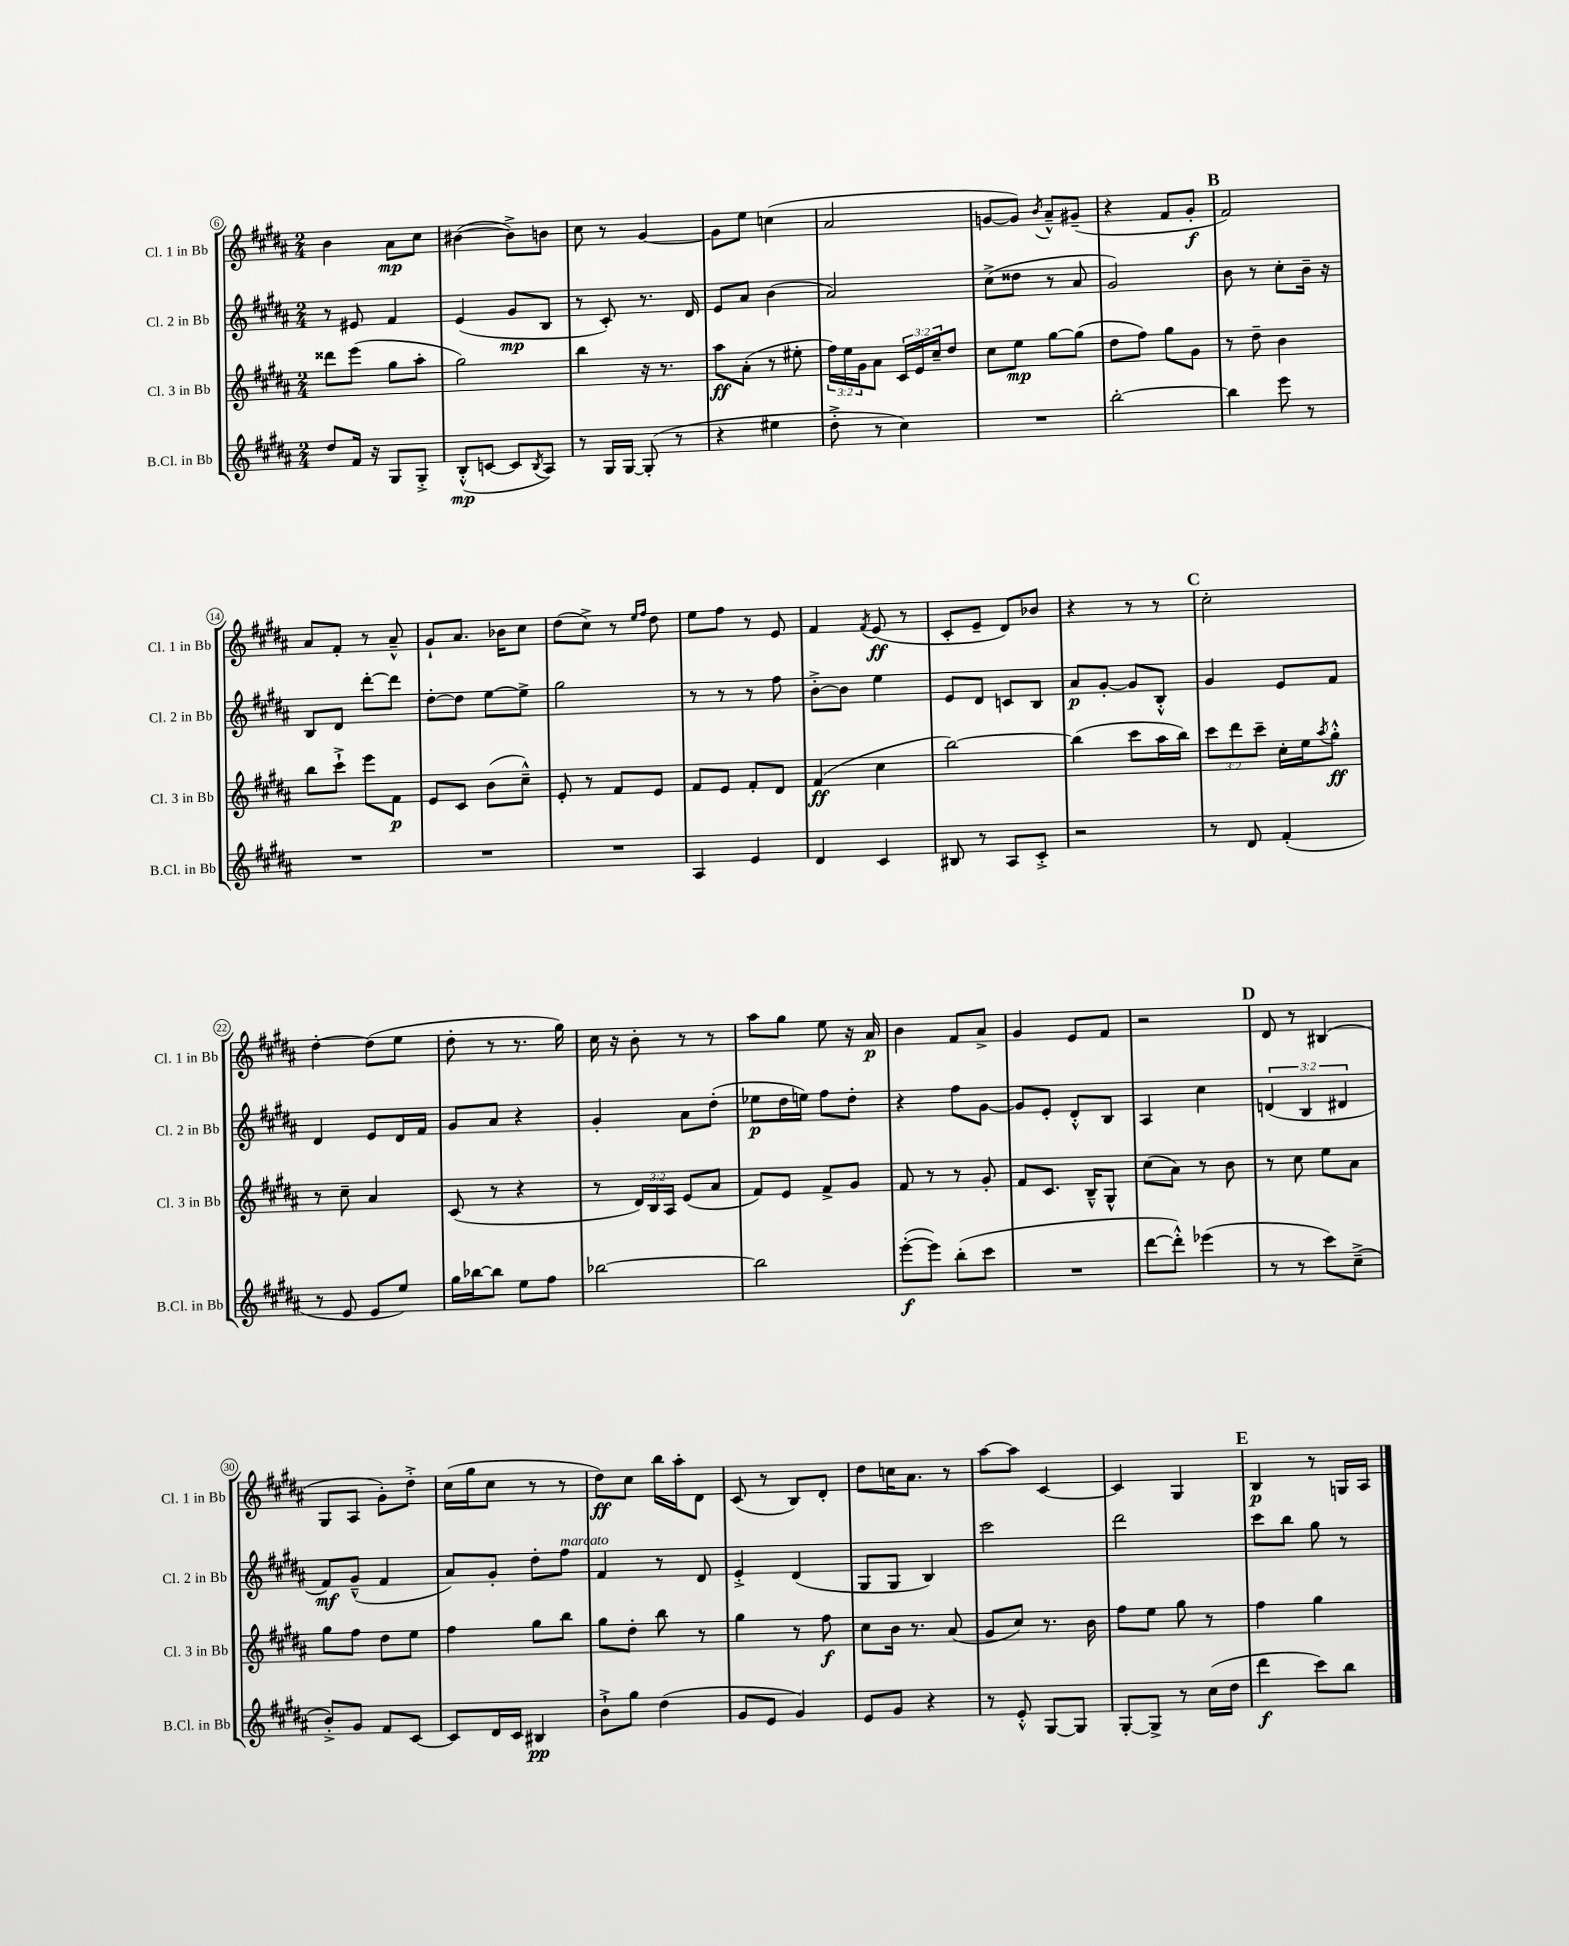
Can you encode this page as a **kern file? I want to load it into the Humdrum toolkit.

**kern	**dynam	**kern	**dynam	**kern	**dynam	**kern	**dynam
*part4	*part4	*part3	*part3	*part2	*part2	*part1	*part1
*staff4	*staff4	*staff3	*staff3	*staff2	*staff2	*staff1	*staff1
*I"B.Cl. in Bb	*	*I"Cl. 3 in Bb	*	*I"Cl. 2 in Bb	*	*I"Cl. 1 in Bb	*
*I'B.Cl. in Bb	*	*I'Cl. 3 in Bb	*	*I'Cl. 2 in Bb	*	*I'Cl. 1 in Bb	*
*clefG2	*	*clefG2	*	*clefG2	*	*clefG2	*
*k[f#c#g#d#a#]	*	*k[f#c#g#d#a#]	*	*k[f#c#g#d#a#]	*	*k[f#c#g#d#a#]	*
*M2/4	*	*M2/4	*	*M2/4	*	*M2/4	*
=6	=6	=6	=6	=6	=6	=6	=6
8dd#/L	.	8ddd##X\L	.	8r	.	4b\	.
16f#/Jk	.	(8eee\J	.	8e#X/	.	.	.
16r	.	.	.	.	.	.	.
8G#/L	.	8gg#\L	.	4f#/	.	8a#\L	mp
8G#'^/J	.	8aa#'\J	.	.	.	8cc#\J	.
=7	=7	=7	=7	=7	=7	=7	=7
(8B'^^/L	mp	2gg#\)	.	(4e/	.	([4b#X\	.
[8cn/J	.	.	.	.	.	.	.
8c/L]	.	.	.	8g#/L	mp	8b#^\L])	.
8qB/	.	.	.	.	.	.	.
8A#/J)	.	.	.	8B/J	.	8bn\J	.
=8	=8	=8	=8	=8	=8	=8	=8
8r	.	4bb\	.	8r	.	8cc#\	.
16G#/LL	.	.	.	8c#'/)	.	8r	.
[16G#/JJ	.	.	.	.	.	.	.
(8G#'/]	.	16r	.	8.r	.	[4g#/	.
.	.	8.r	.	.	.	.	.
8r	.	.	.	.	.	.	.
.	.	.	.	16d#/	.	.	.
=9	=9	=9	=9	=9	=9	=9	=9
4r	.	8aa#\L	ff	8e/L	.	8g#\L]	.
.	.	(8a#'\J	.	8a#/J	.	8ee\J	.
4ee#X\	.	8r	.	(4b\	.	(4ccn\	.
.	.	8ee#X'\	.	.	.	.	.
=10	=10	=10	=10	=10	=10	=10	=10
8dd#'^\	.	24ff#\LL)	.	2a#/)	.	2a#/	.
.	.	24ee\	.	.	.	.	.
.	.	24g#\J	.	.	.	.	.
8r	.	8a#\J	.	.	.	.	.
4cc#\)	.	24c#/LL	.	.	.	.	.
.	.	24e/	.	.	.	.	.
.	.	24cc#~/J	.	.	.	.	.
.	.	8dd#/J	.	.	.	.	.
=11	=11	=11	=11	=11	=11	=11	=11
2r	.	8cc#\L	.	(8cc#^\L	.	[8gn/L	.
.	.	8ee\J	mp	8dd##X\J	.	8g/J])	.
.	.	.	.	.	.	8qb/	.
.	.	[8gg#\L	.	8r	.	8a#~^^/L	.
.	.	(8gg#\J]	.	8a#/	.	(8g#X~/J	.
=12	=12	=12	=12	=12	=12	=12	=12
[2bb'\	.	8dd#\L	.	2g#/)	.	4r	.
.	.	8ff#\J)	.	.	.	.	.
.	.	8gg#\L	.	.	.	8f#/L	.
.	.	8g#\J	.	.	.	8g#'/J	f
!!LO:REH:place=s1:t=B
=13	=13	=13	=13	=13	=13	=13	=13
4bb\]	.	8r	.	8b\	.	2f#/)	.
.	.	8dd#~\	.	8r	.	.	.
8eee\	.	4b\	.	8cc#'\L	.	.	.
8r	.	.	.	16b~\Jk	.	.	.
.	.	.	.	16r	.	.	.
!!LO:LB:g=z
=14	=14	=14	=14	=14	=14	=14	=14
2r	.	8bb\L	.	8B/L	.	8a#/L	.
.	.	8ccc#`^\J	.	8d#/J	.	8f#'/J	.
.	.	8eee\L	.	[8ddd#'\L	.	8r	.
.	.	8f#\J	p	8ddd#\J]	.	8a#~^^/	.
=15	=15	=15	=15	=15	=15	=15	=15
2r	.	8e/L	.	[8dd#'\L	.	8g#`/L	.
.	.	8c#/J	.	8dd#\J]	.	8.a#/J	.
.	.	(8b\L	.	[8ee\L	.	.	.
.	.	.	.	.	.	16b-X\KL	.
.	.	8cc#~^^\J)	.	8ee^\J]	.	8cc#\J	.
=16	=16	=16	=16	=16	=16	=16	=16
2r	.	8e'/	.	2gg#\	.	(8dd#\L	.
.	.	8r	.	.	.	8cc#^\J)	.
.	.	8f#/L	.	.	.	8r	.
.	.	.	.	.	.	16qqee/LL	.
.	.	.	.	.	.	16qqff#/JJ	.
.	.	8e/J	.	.	.	8dd#\	.
=17	=17	=17	=17	=17	=17	=17	=17
4A#/	.	8f#/L	.	8r	.	8ee\L	.
.	.	8e/J	.	8r	.	8ff#\J	.
4e/	.	8f#'/L	.	8r	.	8r	.
.	.	8d#/J	.	8ff#\	.	8e/	.
=18	=18	=18	=18	=18	=18	=18	=18
4d#/	.	(4f#/	ff	[8b'^\L	.	4f#/	.
.	.	.	.	8b\J]	.	.	.
.	.	.	.	.	.	8qf#/	.
4c#/	.	4cc#\	.	4ee\	.	(8e/	ff
.	.	.	.	.	.	8r	.
=19	=19	=19	=19	=19	=19	=19	=19
8B#X/	.	[2bb\)	.	8e/L	.	8c#'/L	.
8r	.	.	.	8d#/J	.	8e~/J	.
8A#/L	.	.	.	8cn/L	.	8d#/L)	.
8c#'^/J	.	.	.	8B/J	.	8b-X/J	.
=20	=20	=20	=20	=20	=20	=20	=20
2r	.	(4bb\]	.	8a#/L	p	4r	.
.	.	.	.	[8g#'/J	.	.	.
.	.	8ccc#\L	.	8g#/L]	.	8r	.
.	.	16aa#\L	.	8B'^^/J	.	8r	.
.	.	16bb\JJ)	.	.	.	.	.
!!LO:REH:place=s1:t=C
=21	=21	=21	=21	=21	=21	=21	=21
8r	.	12ccc#\L	.	4g#/	.	2cc#'\	.
.	.	12ddd#\	.	.	.	.	.
8d#/	.	.	.	.	.	.	.
.	.	12ccc#~\J	.	.	.	.	.
(4f#'/	.	16cc#'\LL	.	8e/L	.	.	.
.	.	16ee\J	.	.	.	.	.
.	.	8qaa#/	.	.	.	.	.
.	.	8gg#'^^\J	ff	8f#/J	.	.	.
!!LO:LB:g=z
=22	=22	=22	=22	=22	=22	=22	=22
8r	.	8r	.	4d#/	.	[4dd#'\	.
8e/	.	8cc#~\	.	.	.	.	.
8e/L	.	4a#/	.	8e/L	.	(8dd#\L]	.
8ee/J)	.	.	.	16d#/L	.	8ee\J	.
.	.	.	.	16f#/JJ	.	.	.
=23	=23	=23	=23	=23	=23	=23	=23
16gg#\LL	.	(8c#/	.	8g#/L	.	8dd#'\	.
[16bb-X\J	.	.	.	.	.	.	.
8bb-\J]	.	8r	.	8a#/J	.	8r	.
8ee\L	.	4r	.	4r	.	8.r	.
8ff#\J	.	.	.	.	.	.	.
.	.	.	.	.	.	16gg#\)	.
=24	=24	=24	=24	=24	=24	=24	=24
[2bb-X\	.	8r	.	4g#'/	.	16cc#\	.
.	.	.	.	.	.	16r	.
.	.	24d#/LL)	.	.	.	8b'\	.
.	.	24B/	.	.	.	.	.
.	.	24A#/JJ	.	.	.	.	.
.	.	(8e/L	.	8a#\L	.	8r	.
.	.	8a#/J	.	(8dd#'\J	.	8r	.
=25	=25	=25	=25	=25	=25	=25	=25
2bb-\]	.	8f#/L)	.	8ee-X\L	p	8aa#\L	.
.	.	8e/J	.	16dd#\L	.	8gg#\J	.
.	.	.	.	16een\JJ)	.	.	.
.	.	8f#^/L	.	8ff#\L	.	8ee\	.
.	.	8g#/J	.	8dd#'\J	.	16r	.
.	.	.	.	.	.	16a#/	p
=26	=26	=26	=26	=26	=26	=26	=26
([8eee'\L	f	8f#/	.	4r	.	4b\	.
8eee\J])	.	8r	.	.	.	.	.
(8bb'\L	.	8r	.	8ff#\L	.	8f#/L	.
8ccc#\J	.	8g#'/	.	[8g#\J	.	8a#^/J	.
=27	=27	=27	=27	=27	=27	=27	=27
2r	.	8f#/L	.	8g#/L]	.	4g#/	.
.	.	8.c#/J	.	8e'/J	.	.	.
.	.	.	.	8d#'^^/L	.	8e/L	.
.	.	16B~^^/KL	.	.	.	.	.
.	.	8G#^^/J	.	8B/J	.	8f#/J	.
=28	=28	=28	=28	=28	=28	=28	=28
[8ddd#\L	.	(8cc#\L	.	4A#/	.	2r	.
8ddd#'^^\J])	.	8a#\J)	.	.	.	.	.
(4eee-X\	.	8r	.	4cc#\	.	.	.
.	.	8b\	.	.	.	.	.
!!LO:REH:place=s1:t=D
=29	=29	=29	=29	=29	=29	=29	=29
8r	.	8r	.	(6dn/	.	8d#/	.
8r	.	8cc#\	.	.	.	8r	.
.	.	.	.	6B/	.	.	.
8ccc#\L)	.	8ee\L	.	.	.	(4B#X/	.
.	.	.	.	6d#X/	.	.	.
(8cc#~^\J	.	8a#\J	.	.	.	.	.
!!LO:LB:g=z
=30	=30	=30	=30	=30	=30	=30	=30
8b'^/L)	.	8gg#\L	.	8f#/L)	mf	8G#/L	.
8g#/J	.	8ff#\J	.	(8g#~^^/J	.	8A#/J	.
8f#/L	.	8dd#\L	.	4f#/	.	8g#'\L)	.
[8c#/J	.	8ee\J	.	.	.	8dd#'^\J	.
=31	=31	=31	=31	=31	=31	=31	=31
8c#/L]	.	4ff#\	.	8a#/L)	.	(16cc#\LL	.
.	.	.	.	.	.	16gg#\J	.
16d#/L	.	.	.	8g#'/J	.	8cc#\J	.
16c#/JJ	.	.	.	.	.	.	.
4B#X/	pp	8gg#\L	.	8dd#'\L	.	8r	.
!	!	!	!	!LO:TX:a:i:t=marcato	!	!	!
.	.	8bb\J	.	8ff#\J	.	8r	.
=32	=32	=32	=32	=32	=32	=32	=32
8b`^\L	.	8gg#\L	.	4f#/	.	8dd#\L)	ff
8gg#\J	.	8dd#'\J	.	.	.	8cc#\J	.
(4dd#\	.	8bb\	.	8r	.	16bb\LL	.
.	.	.	.	.	.	16aa#'\J	.
.	.	8r	.	8d#/	.	8d#\J	.
=33	=33	=33	=33	=33	=33	=33	=33
8g#/L	.	4gg#\	.	4e'^/	.	(8c#/	.
8e/J	.	.	.	.	.	8r	.
4g#/)	.	8r	.	(4d#/	.	8B/L)	.
.	.	8ff#\	f	.	.	8d#'/J	.
=34	=34	=34	=34	=34	=34	=34	=34
8e/L	.	8cc#\L	.	8G#/L	.	8dd#\L	.
8g#/J	.	16b\Jk	.	8G#/J	.	16ccn\K	.
.	.	8.r	.	.	.	8.a#\J	.
4r	.	.	.	4B/)	.	.	.
.	.	(8a#/	.	.	.	8r	.
=35	=35	=35	=35	=35	=35	=35	=35
8r	.	8g#/L	.	2ccc#\	.	[8aa#\L	.
8e'^^/	.	8cc#/J)	.	.	.	8aa#\J]	.
[8G#/L	.	8.r	.	.	.	[4c#/	.
8G#/J]	.	.	.	.	.	.	.
.	.	16b\	.	.	.	.	.
=36	=36	=36	=36	=36	=36	=36	=36
[8G#'/L	.	8ff#\L	.	2ddd#\	.	4c#/]	.
8G#^/J]	.	8ee\J	.	.	.	.	.
8r	.	8gg#\	.	.	.	4G#/	.
(16cc#\LL	.	8r	.	.	.	.	.
16dd#\JJ	.	.	.	.	.	.	.
!!LO:REH:place=s1:t=E
=37	=37	=37	=37	=37	=37	=37	=37
4ddd#\	f	4ff#\	.	8ccc#\L	.	4B/	p
.	.	.	.	8bb\J	.	.	.
8ccc#\L)	.	4gg#\	.	8gg#\	.	8r	.
8bb\J	.	.	.	8r	.	16Gn/LL	.
.	.	.	.	.	.	16A#/JJ	.
==	==	==	==	==	==	==	==
*-	*-	*-	*-	*-	*-	*-	*-
